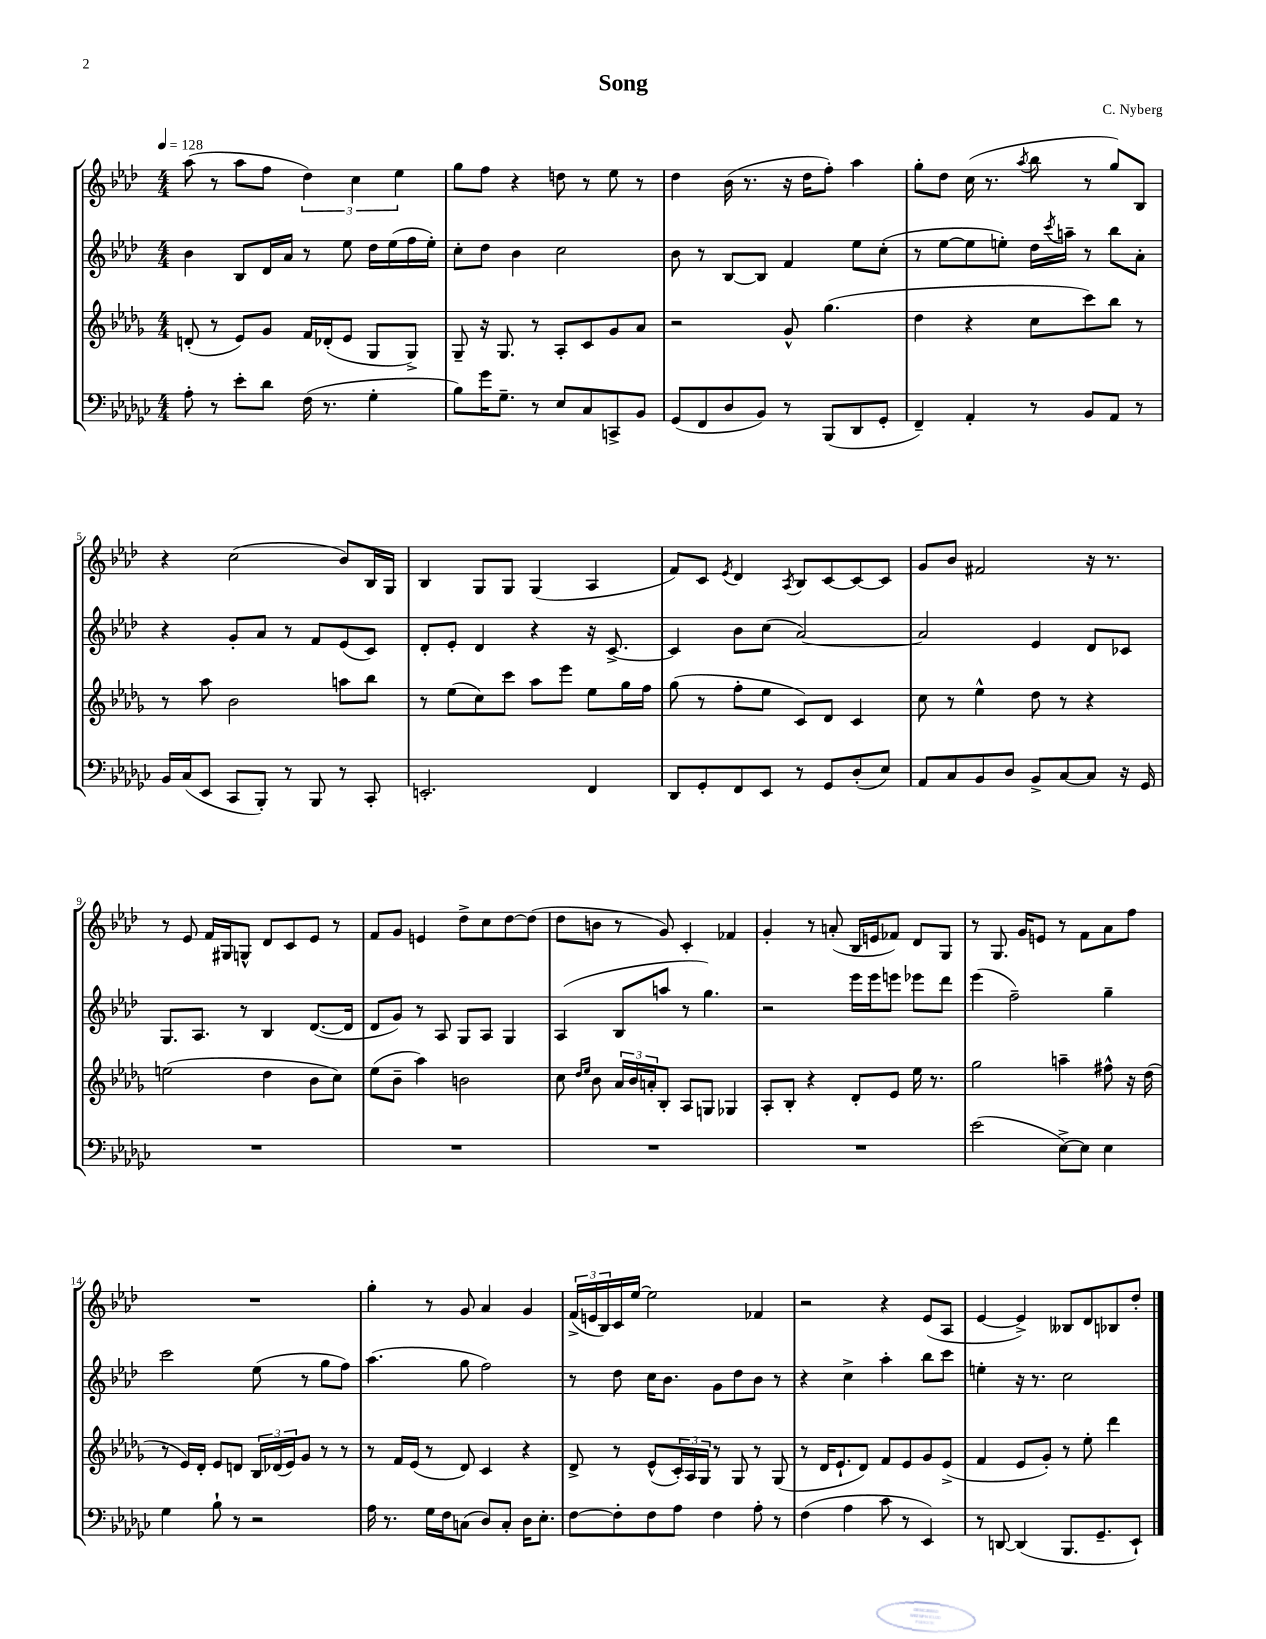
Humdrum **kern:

**kern	**kern	**kern	**kern
*staff4	*staff3	*staff2	*staff1
*clefF4	*clefG2	*clefG2	*clefG2
*k[b-e-a-d-g-c-]	*k[b-e-a-d-g-]	*k[b-e-a-d-]	*k[b-e-a-d-]
*M4/4	*M4/4	*M4/4	*M4/4
*MM128	*MM128	*MM128	*MM128
8A-'\	(8d'/	4b-\	(8aa-\
8r	8r	.	8r
8e-'\L	8e-/L)	8B-/L	8aa-\L
8d-\J	8g-/J	16d-/L	8ff\J
.	.	16a-/JJ	.
(16F\	16f/LL	8r	6dd-\)
8.r	(16d-'/J	.	.
.	8e-/J	8ee-\	.
.	.	.	6cc\
4G-'\	8G-/L	16dd-\LL	.
.	.	(16ee-\	.
.	.	.	6ee-\
.	8G-^/J)	16ff\	.
.	.	16ee-'\JJ)	.
=	=	=	=
8B-\L)	8G-~/	8cc'\L	8gg\L
16g-\K	16r	8dd-\J	8ff\J
8.G-~\J	8.G-/	.	.
.	.	4b-\	4r
8r	8r	.	.
8E-/L	8A-'/L	2cc\	8dd\
8C-/	8c/	.	8r
8CC^/	8g-/	.	8ee-\
8BB-/J	8a-/J	.	8r
=	=	=	=
(8GG-/L	2r	8b-\	4dd-\
8FF/	.	8r	.
8D-/	.	[8B-/L	(16b-\
.	.	.	8.r
8BB-/J)	.	8B-/]J	.
8r	8g-^^/	4f/	16r
.	.	.	16dd-\LK
(8BBB-/L	(4.gg-\	.	8ff'\J)
8DD-/	.	8ee-\L	4aa-\
8GG-'/J	.	(8cc'\J	.
=	=	=	=
4FF~/)	4dd-\	8r	8gg'\L
.	.	[8ee-\L	8dd-\J
4AA-'/	4r	8ee-\]	(16cc\
.	.	.	8.r
.	.	8ee'\J)	.
.	.	.	8qaa-/
8r	8cc\L	16dd-\LL	8bb-\
.	.	8qccc/	.
.	.	16aa~\JJ	.
8BB-/L	8ccc\)	8r	8r
8AA-/J	8bb-\J	8bb-\L	8gg/L)
8r	8r	8a-'\J	8B-/J
=	=	=	=
16BB-/LL	8r	4r	4r
(16C-/J	.	.	.
8EE-/J	8aa-\	.	.
8CC-/L	2b-\	8g'/L	(2cc\
8BBB-'/J)	.	8a-/J	.
8r	.	8r	.
8BBB-/	.	8f/L	.
8r	8aa\L	(8e-/	8b-/L)
8CC-'/	8bb-\J	8c/J)	16B-/L
.	.	.	16G/JJ
=	=	=	=
2.EE'/	8r	8d-'/L	4B-/
.	(8ee-\L	8e-'/J	.
.	8cc\)	4d-/	8G/L
.	8ccc\J	.	8G/J
.	8aa-\L	4r	(4G/
.	8eee-\J	.	.
4FF/	8ee-\L	16r	4A-/
.	.	[8.c^/	.
.	16gg-\L	.	.
.	16ff\JJ	.	.
=	=	=	=
8DD-/L	(8gg-\	4c/]	8f/L)
8GG-'/	8r	.	8c/J
.	.	.	8qe-/
8FF/	8ff'\L	8b-\L	4d-/
8EE-/J	8ee-\J	(8cc\J	.
.	.	.	8qA-/
8r	8c/L)	[2a-/)	8B-/L
8GG-/L	8d-/J	.	[8c/
(8D-'/	4c/	.	8c/_
8E-/J)	.	.	8c/]J
=	=	=	=
8AA-/L	8cc\	2a-/]	8g/L
8C-/	8r	.	8b-/J
8BB-/	4ee-^^\	.	2f#/
8D-/J	.	.	.
8BB-^/L	8dd-\	4e-/	.
[8C-/	8r	.	.
8C-/]J	4r	8d-/L	16r
.	.	.	8.r
16r	.	8c-/J	.
16GG-/	.	.	.
=	=	=	=
1r	(2ee\	8.G/L	8r
.	.	.	8e-/
.	.	8.A-/J	.
.	.	.	16f/LL
.	.	.	16G#/J
.	.	8r	8G^^/J
.	4dd-\	4B-/	8d-/L
.	.	.	8c/
.	8b-\L	([8.d-/L	8e-/J
.	8cc\J)	.	8r
.	.	16d-/]Jk	.
=	=	=	=
1r	(8ee-\L	8d-/L	8f/L
.	8b-~\J	8g/J)	8g/J
.	4aa-\)	8r	4e/
.	.	8A-/	.
.	2b\	8G/L	8dd-^\L
.	.	8A-/J	8cc\
.	.	4G/	[8dd-\
.	.	.	(8dd-\]J
=	=	=	=
1r	8cc\	(4A-/	8dd-\L
.	16qqdd-/LL	.	.
.	16qqee-/JJ	.	.
.	8b-\	.	8b\J
.	24a-/LL	8B-/L	8r
.	24b-/	.	.
.	24a'/J	.	.
.	8B-'/J	8aa/J	8g/)
.	8A-/L	8r	4c'/
.	8G/J	4.gg\)	.
.	4G-/	.	4f-/
=	=	=	=
1r	8A-'/L	2r	4g'/
.	8B-'/J	.	.
.	4r	.	8r
.	.	.	(8a'/
.	8d-'/L	16eee-\LL	16B-/LL
.	.	16eee-\J	16e/J
.	8e-/J	8eee\J	8f-/J)
.	16ee-\	8eee-\L	8d-/L
.	8.r	.	.
.	.	8ddd-\J	8G/J
=	=	=	=
(2e-\	2gg-\	(4eee-\	8r
.	.	.	8.G/
.	.	2ff~\)	.
.	.	.	16g/LK
.	.	.	8e/J
[8E-^\L)	4aa~\	.	8r
8E-\]J	.	.	8f\L
4E-\	8ff#^^\	4gg~\	8a-\
.	16r	.	8ff\J
.	(16dd-\	.	.
=	=	=	=
4G-\	8r	2ccc\	1r
.	16e-/LL)	.	.
.	16d-'/JJ	.	.
8B-`\	8e-/L	.	.
8r	8d/J	.	.
2r	24B-/LL	(8ee-\	.
.	(24d-/	.	.
.	24e-/J)	.	.
.	8g-/J	8r	.
.	8r	8gg\L	.
.	8r	8ff\J)	.
=	=	=	=
16A-\	8r	(4.aa-\	4gg'\
8.r	.	.	.
.	16f/LL	.	.
.	(16e-/JJ	.	.
16G-\LL	8r	.	8r
16F\J	.	.	.
(8C\J	8d-/)	8gg\	8g/
8D-/L)	4c/	2ff\)	4a-/
8C'/J	.	.	.
16D-\LK	4r	.	4g/
8.E-'\J	.	.	.
=	=	=	=
[8F\L	8d-^/	8r	(24f^/LL
.	.	.	24e/
.	.	.	24B-/)
8F'\]	8r	8dd-\	16c/
.	.	.	[16ee-/JJ
8F\	(8e-^^/L	16cc\LK	2ee-\]
.	.	8.b-\J	.
8A-\J	24c'/L)	.	.
.	24A-/	.	.
.	24G-/JJ	.	.
4F\	8r	8g\L	.
.	8G-/	8dd-\	.
8A-'\	8r	8b-\J	4f-/
8r	(8G-/	8r	.
=	=	=	=
(4F\	8r	4r	2r
.	16d-/LK	.	.
.	8.e-`/	.	.
4A-\	.	4cc^\	.
.	8d-/J)	.	.
8c-\	8f/L	4aa-'\	4r
8r	8e-/	.	.
4EE-/)	8g-/	8bb-\L	(8e-/L
.	(8e-^/J	8ccc\J	8A-/J
=	=	=	=
8r	4f/	4ee'\	[4e-/
[8DD/	.	.	.
(4DD/]	8e-/L	16r	4e-^/])
.	.	8.r	.
.	8g-'/J)	.	.
8.BBB-/L	8r	2cc\	8B--/L
.	8ee-'\	.	8d-/
8.GG-~/	.	.	.
.	4ddd-\	.	8B-/
8EE-`/J)	.	.	8dd-'/J
==	==	==	==
*-	*-	*-	*-
